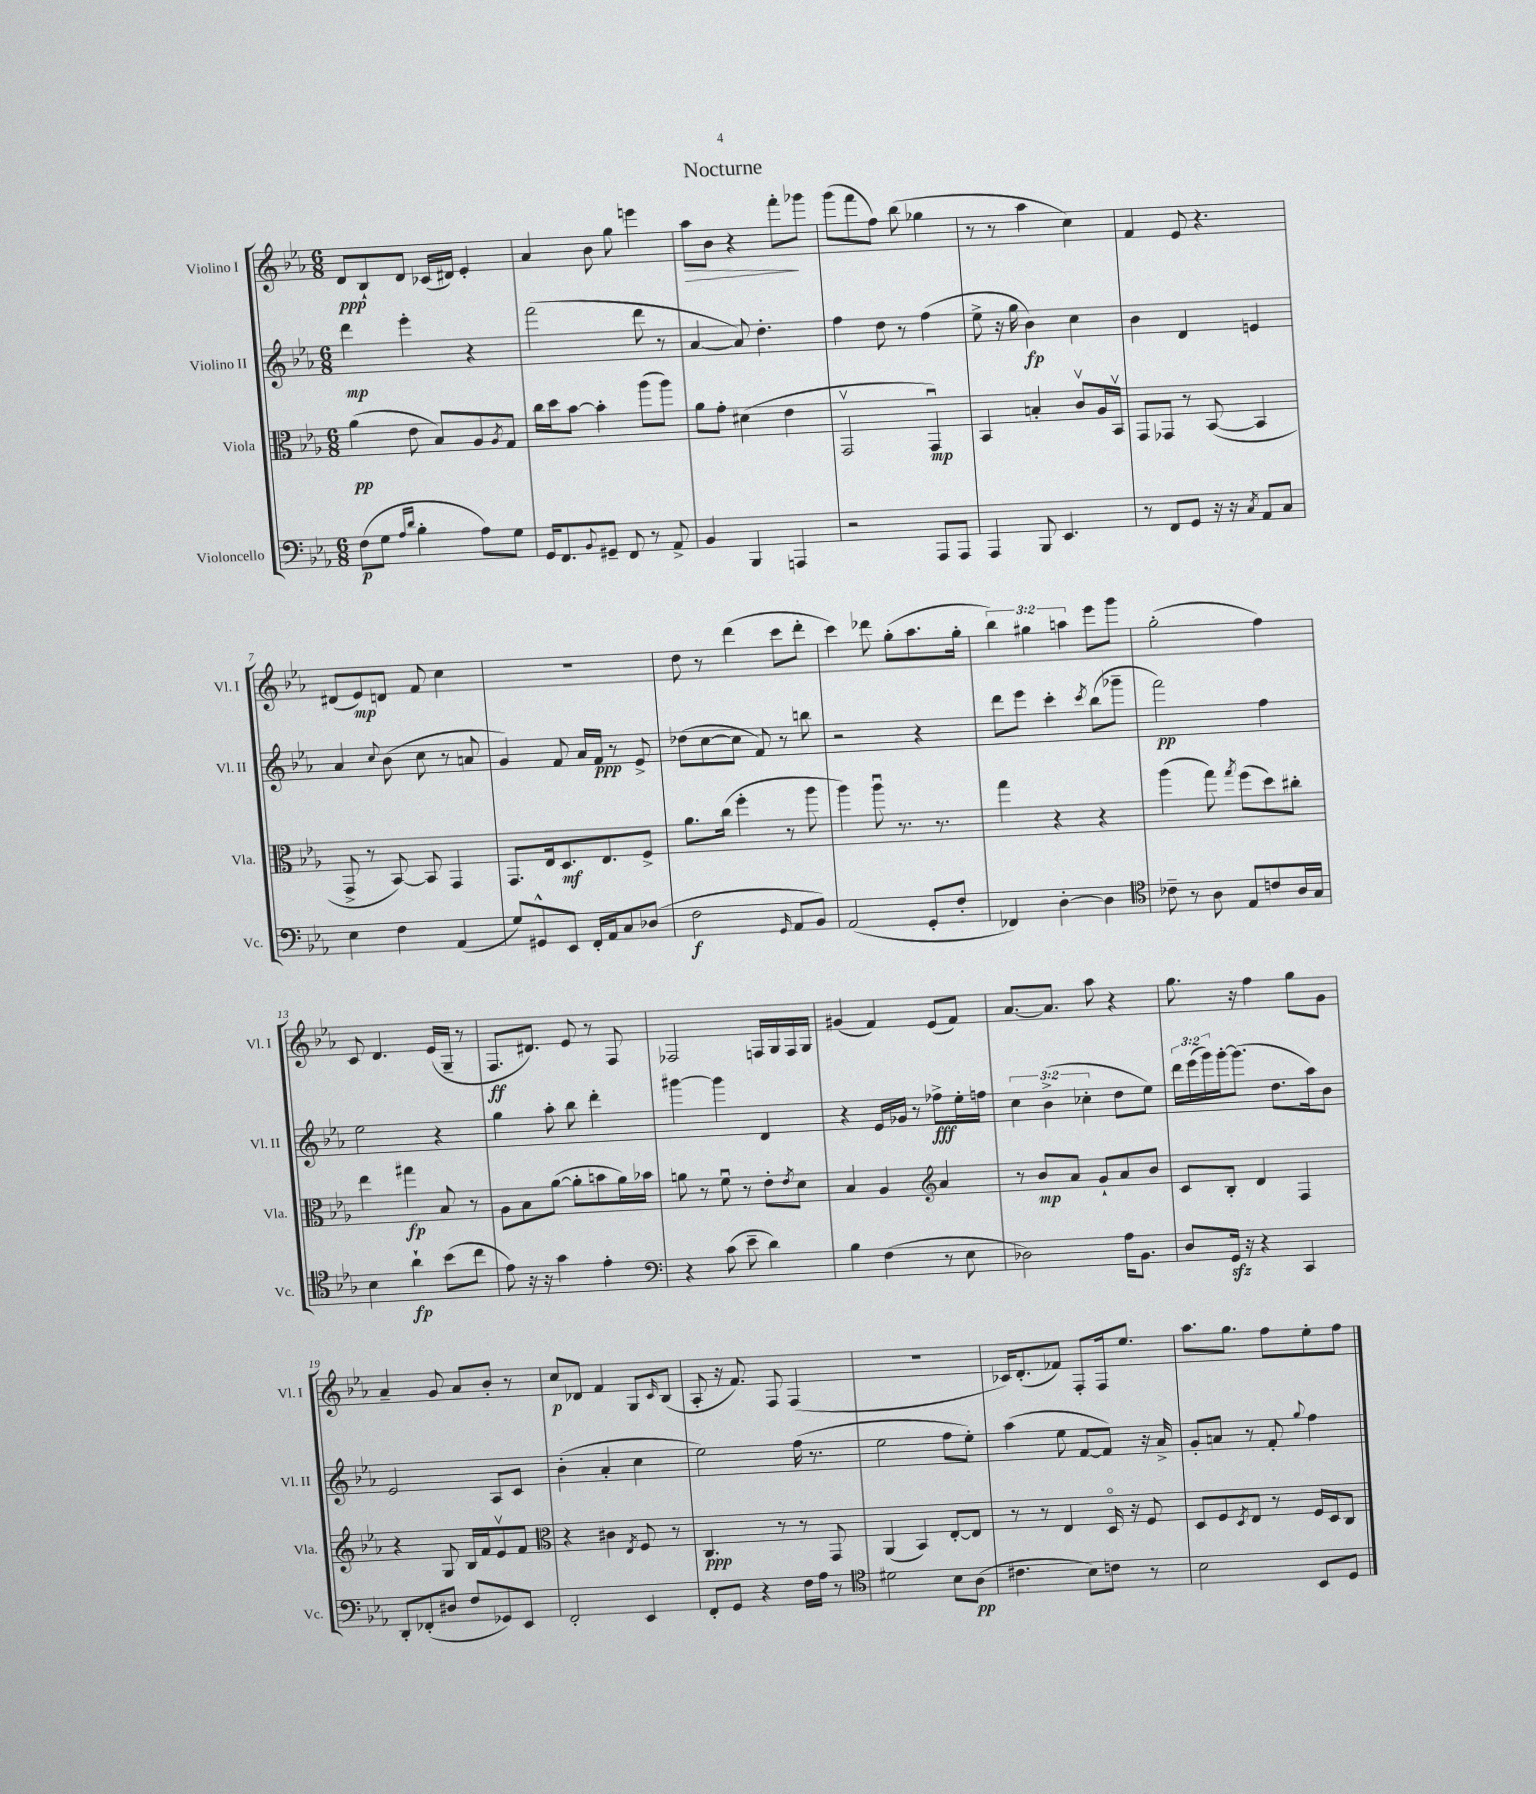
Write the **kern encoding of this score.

**kern	**dynam	**kern	**dynam	**kern	**dynam	**kern	**dynam
*part4	*part4	*part3	*part3	*part2	*part2	*part1	*part1
*staff4	*staff4	*staff3	*staff3	*staff2	*staff2	*staff1	*staff1
*I"Violoncello	*	*I"Viola	*	*I"Violino II	*	*I"Violino I	*
*I'Vc.	*	*I'Vla.	*	*I'Vl. II	*	*I'Vl. I	*
*clefF4	*	*clefC3	*	*clefG2	*	*clefG2	*
*k[b-e-a-]	*	*k[b-e-a-]	*	*k[b-e-a-]	*	*k[b-e-a-]	*
*M6/8	*	*M6/8	*	*M6/8	*	*M6/8	*
=1	=1	=1	=1	=1	=1	=1	=1
(8F\L	p	(4a-\	pp	4ddd\	mp	8d/L	ppp
8G\J	.	.	.	.	.	8B-`/	.
16qqA-/LL	.	.	.	.	.	.	.
16qqd/JJ	.	.	.	.	.	.	.
4B-'\	.	8e-\	.	4eee-'\	.	8d/J	.
.	.	8B-/L)	.	.	.	(16c-X/LL	.
.	.	.	.	.	.	16d#X/JJ)	.
8A-\L)	.	8A-/	.	4r	.	4e-'/	.
.	.	8qA-/	.	.	.	.	.
8G\J	.	8G/J	.	.	.	.	.
=2	=2	=2	=2	=2	=2	=2	=2
16GG/KL	.	16cc\LL	.	(2fff\	.	4a-/	.
8.FF/	.	16dd\J	.	.	.	.	.
.	.	[8b-\J	.	.	.	.	.
8qqBB-/	.	.	.	.	.	.	.
8GG#X~/J	.	4b-'\]	.	.	.	8b-\	.
8FF/	.	.	.	.	.	8gg\	.
8r	.	(8aa-\L	.	8ddd\	.	4eeen\	.
8AA-^/	.	8aa-\J)	.	8r	.	.	.
=3	=3	=3	=3	=3	=3	=3	=3
!	!	!	!	!	!	!	!LO:HP:b
4BB-/	.	8a-\L	.	[4a-/	.	8aa-\L	>
.	.	8g'\J	.	.	.	8b-\J	.
4BBB-/	.	(4d#X\	.	8a-/])	.	4r	.
.	.	.	.	4.dd'\	.	.	.
4AAAn/	.	4e-\	.	.	.	8fff'\L	.
.	.	.	.	.	.	8ggg-X\J	]
=4	=4	=4	=4	=4	=4	=4	=4
2r	.	2GGv/	.	4ff\	.	(8ggg\L	.
.	.	.	.	.	.	8fff\	.
.	.	.	.	8dd\	.	8ff\J)	.
.	.	.	.	8r	.	(8bb-\	.
8AAA-/L	.	4GGu/)	mp	(4ff\	.	4gg-X\	.
8AAA-/J	.	.	.	.	.	.	.
=5	=5	=5	=5	=5	=5	=5	=5
4AAA-/	.	4BB-/	.	8ee-^\	.	8r	.
.	.	.	.	16r	.	8r	.
.	.	.	.	16gg\	.	.	.
8BBB-/	.	4Bn'/	.	4b-\)	fp	4aa-\	.
4.EE-/	.	.	.	.	.	.	.
.	.	8cv/L	.	4cc\	.	4cc\)	.
.	.	16A-/L	.	.	.	.	.
.	.	16BB-v/JJ	.	.	.	.	.
=6	=6	=6	=6	=6	=6	=6	=6
8r	.	8GG/L	.	4b-\	.	4f/	.
8FF/L	.	8GG-X/J	.	.	.	.	.
8GG/J	.	8r	.	4d/	.	8e-/	.
16r	.	([8BB-/	.	.	.	4.r	.
16r	.	.	.	.	.	.	.
8qC/	.	.	.	.	.	.	.
8AA-/L	.	4BB-/]	.	4en/	.	.	.
8C/J	.	.	.	.	.	.	.
!!LO:LB:g=z
=7	=7	=7	=7	=7	=7	=7	=7
4E-\	.	8GG^/	.	4a-/	.	(8d#X/L	.
.	.	8r	.	.	.	8e-/)	mp
.	.	.	.	8qqcc/	.	.	.
4F\	.	[8BB-/)	.	(8b-\	.	8dn/J	.
.	.	8BB-/]	.	8cc\	.	8f/	.
(4AA-/	.	4GG/	.	8r	.	4cc\	.
.	.	.	.	8an/	.	.	.
=8	=8	=8	=8	=8	=8	=8	=8
8G/L)	.	8.GG/L	.	4g/)	.	2.r	.
8GG#X^^/	.	.	.	.	.	.	.
.	.	16E-/k	.	.	.	.	.
8EE-/J	.	8.D/	mf	8f/	.	.	.
16FF'/LL	.	.	.	16a-/LL	.	.	.
16AA-/J	.	8.E-/	.	16f/JJ	ppp	.	.
8C/	.	.	.	8r	.	.	.
(8D-X/J	.	8F^/J	.	8e-^/	.	.	.
=9	=9	=9	=9	=9	=9	=9	=9
2F\	f	8.a-\L	.	(8dd-X\L	.	8dd\	.
.	.	.	.	[8cc\	.	8r	.
.	.	(16cc\Jk	.	.	.	.	.
.	.	4ff'\	.	8cc\J]	.	(4ddd\	.
.	.	.	.	8f/)	.	.	.
16qqGG/	.	.	.	.	.	.	.
8AA-/L	.	8r	.	8r	.	8ccc\L	.
8BB-/J)	.	8aa-\	.	8bbn\	.	8ddd'\J	.
=10	=10	=10	=10	=10	=10	=10	=10
(2AA-/	.	4aa-\)	.	2r	.	4ccc\)	.
.	.	8aa-u\	.	.	.	8ddd-X\	.
.	.	8.r	.	.	.	(8gg'\L	.
8GG'/L	.	.	.	4r	.	8.aa-\	.
.	.	8.r	.	.	.	.	.
8F'/J	.	.	.	.	.	.	.
.	.	.	.	.	.	16gg'\Jk	.
=11	=11	=11	=11	=11	=11	=11	=11
4FF-X/)	.	4gg\	.	8ddd\L	.	6bb-\)	.
.	.	.	.	8eee-\J	.	.	.
.	.	.	.	.	.	6gg#X\	.
[4D'\	.	4r	.	4ccc'\	.	.	.
.	.	.	.	.	.	6aan\	.
.	.	.	.	8qccc/	.	.	.
4D\]	.	4r	.	(8bb-\L	.	8eee-\L	.
.	.	.	.	8ggg-X~\J	.	8ggg\J	.
=12	=12	=12	=12	=12	=12	=12	=12
*clefC4	*	*	*	*	*	*	*
8c-X~\	.	(4aa-\	.	2fff\)	pp	(2gg'\	.
8r	.	.	.	.	.	.	.
8A-\	.	8gg\)	.	.	.	.	.
.	.	8qgg/	.	.	.	.	.
8E-/L	.	(8ff\L	.	.	.	.	.
8cn/	.	8dd\)	.	4ff\	.	4ff\)	.
16A-/L	.	8cc#X'\J	.	.	.	.	.
16G/JJ	.	.	.	.	.	.	.
!!LO:LB:g=z
=13	=13	=13	=13	=13	=13	=13	=13
4B-\	.	4ee-\	.	2ee-\	.	8c/	.
.	.	.	.	.	.	4.d/	.
4a-`\	fp	4gg#X\	fp	.	.	.	.
(8b-\L	.	8B-/	.	4r	.	(16e-/LL	.
.	.	.	.	.	.	16G~/JJ	.
8cc\J	.	8r	.	.	.	8r	.
=14	=14	=14	=14	=14	=14	=14	=14
8e-\)	.	8A-\L	.	4gg\	.	8.F/L	ff
16r	.	8B-\	.	.	.	.	.
16r	.	.	.	.	.	8.d#X/J)	.
4g\	.	([8a-\J	.	8aa-'\	.	.	.
.	.	8a-'\L]	.	8bb-\	.	8e-/	.
4e-'\	.	8bn\	.	4ddd'\	.	8r	.
.	.	16a-\L)	.	.	.	8F/	.
.	.	16b-X\JJ	.	.	.	.	.
=15	=15	=15	=15	=15	=15	=15	=15
*clefF4	*	*	*	*	*	*	*
4r	.	8an\	.	[4ggg#X\	.	2F-X/	.
.	.	8r	.	.	.	.	.
(8c\	.	8fu\	.	4ggg#\]	.	.	.
8e-~\	.	8r	.	.	.	.	.
4d\)	.	8e-'\L	.	4d/	.	16Fn/LL	.
.	.	.	.	.	.	16G/	.
.	.	8qe-/	.	.	.	.	.
.	.	8d\J	.	.	.	16F/	.
.	.	.	.	.	.	16G/JJ	.
=16	=16	=16	=16	=16	=16	=16	=16
4B-\	.	4B-/	.	4r	.	(4g#X/	.
(4F\	.	4A-/	.	16e-/LL	.	4f/)	.
.	.	.	.	16g-X/JJ	.	.	.
.	.	.	.	8r	.	.	.
*	*	*clefG2	*	*	*	*	*
8r	.	4a-/	.	8ff-X^\L	fff	(8e-/L	.
8E-\	.	.	.	16ee-'\L	.	8f/J)	.
.	.	.	.	16ffn\JJ	.	.	.
=17	=17	=17	=17	=17	=17	=17	=17
2D-X\)	.	8r	.	6cc\	.	[8.a-/L	.
.	.	8b-/L	mp	.	.	.	.
.	.	.	.	(6b-^\	.	.	.
.	.	.	.	.	.	8.a-/J]	.
.	.	8a-/J	.	.	.	.	.
.	.	.	.	6cc-X'\	.	.	.
.	.	8g`/L	.	.	.	8aa-\	.
16A-\KL	.	8a-/	.	8dd\L	.	4r	.
8.BB-\J	.	.	.	.	.	.	.
.	.	8b-/J	.	8ee-\J)	.	.	.
=18	=18	=18	=18	=18	=18	=18	=18
8D/L	.	8c/L	.	24ddd\LL	.	8.gg\	.
.	.	.	.	(24eee-\	.	.	.
.	.	.	.	24ggg\)	.	.	.
16GGzz/Jk	.	8B-'/J	.	[16ggg'\J	.	.	.
16r	.	.	.	(8.ggg\J]	.	16r	.
4r	.	4d/	.	.	.	4ff\	.
.	.	.	.	8.dd\L	.	.	.
4CC/	.	4F/	.	.	.	8gg\L	.
.	.	.	.	16aa-\k)	.	.	.
.	.	.	.	8b-\J	.	8g\J	.
!!LO:LB:g=z
=19	=19	=19	=19	=19	=19	=19	=19
8DD'/L	.	4r	.	2e-/	.	4a-~/	.
(8FF-X'/	.	.	.	.	.	.	.
8D#X/J	.	8G/	.	.	.	8g/	.
8F/L	.	16B-/LL	.	.	.	8a-/L	.
.	.	16f/J	.	.	.	.	.
8GG-X/)	.	8e-v/	.	8A-/L	.	8b-'/J	.
8EE-/J	.	8f/J	.	8c/J	.	8r	.
=20	=20	=20	=20	=20	=20	=20	=20
*	*	*clefC3	*	*	*	*	*
2FF'/	.	4r	.	(4b-'\	.	8cc/L	p
.	.	.	.	.	.	8d-X/J	.
.	.	4c#X\	.	4a-'/	.	4f/	.
.	.	8qE-/	.	.	.	.	.
4EE-/	.	8F/	.	4cc\	.	8G/L	.
.	.	.	.	.	.	16qqc/	.
.	.	8r	.	.	.	(8B-/J	.
=21	=21	=21	=21	=21	=21	=21	=21
8FF'/L	.	4.C/	ppp	2ee-\)	.	8A-'/	.
8GG/J	.	.	.	.	.	16r	.
.	.	.	.	.	.	8.f/)	.
4r	.	.	.	.	.	.	.
.	.	8r	.	.	.	8F/	.
16F\LL	.	8r	.	(16ff\	.	(4F/	.
16A-\JJ	.	.	.	8.r	.	.	.
8r	.	8GG/	.	.	.	.	.
=22	=22	=22	=22	=22	=22	=22	=22
*clefC4	*	*	*	*	*	*	*
2d#X\	.	(4AA-/	.	2ee-\	.	2.r	.
.	.	4BB-/)	.	.	.	.	.
8B-\L	.	[8E-'/L	.	8ff\L	.	.	.
(8A-\J	pp	8E-/J]	.	8ee-'\J)	.	.	.
=23	=23	=23	=23	=23	=23	=23	=23
4.c#X\	.	8r	.	(4aa-\	.	16c-X/KL)	.
.	.	.	.	.	.	(8.d'/	.
.	.	8r	.	.	.	.	.
.	.	4E-/	.	8ee-\	.	8f-X/J)	.
8B-\L)	.	.	.	[8f/L	.	8F'/L	.
8cn\J	.	16D/	.	8f/J])	.	16F/k	.
.	.	16r	.	.	.	8.ee-/J	.
8r	.	8F/	.	16r	.	.	.
.	.	.	.	16a-^/	.	.	.
=24	=24	=24	=24	=24	=24	=24	=24
2B-\	.	8D/L	.	8g'/L	.	8.aa-\L	.
.	.	8F/	.	8an/J	.	.	.
.	.	.	.	.	.	8.gg\J	.
.	.	8qD/	.	.	.	.	.
.	.	8E-/J	.	8r	.	.	.
.	.	8r	.	8f'/	.	8ff\L	.
.	.	.	.	8qqgg/	.	.	.
8BB-/L	.	16F/LL	.	4ff\	.	8ee-'\	.
.	.	16D/J	.	.	.	.	.
8D/J	.	8C/J	.	.	.	8ff\J	.
==	==	==	==	==	==	==	==
*-	*-	*-	*-	*-	*-	*-	*-
